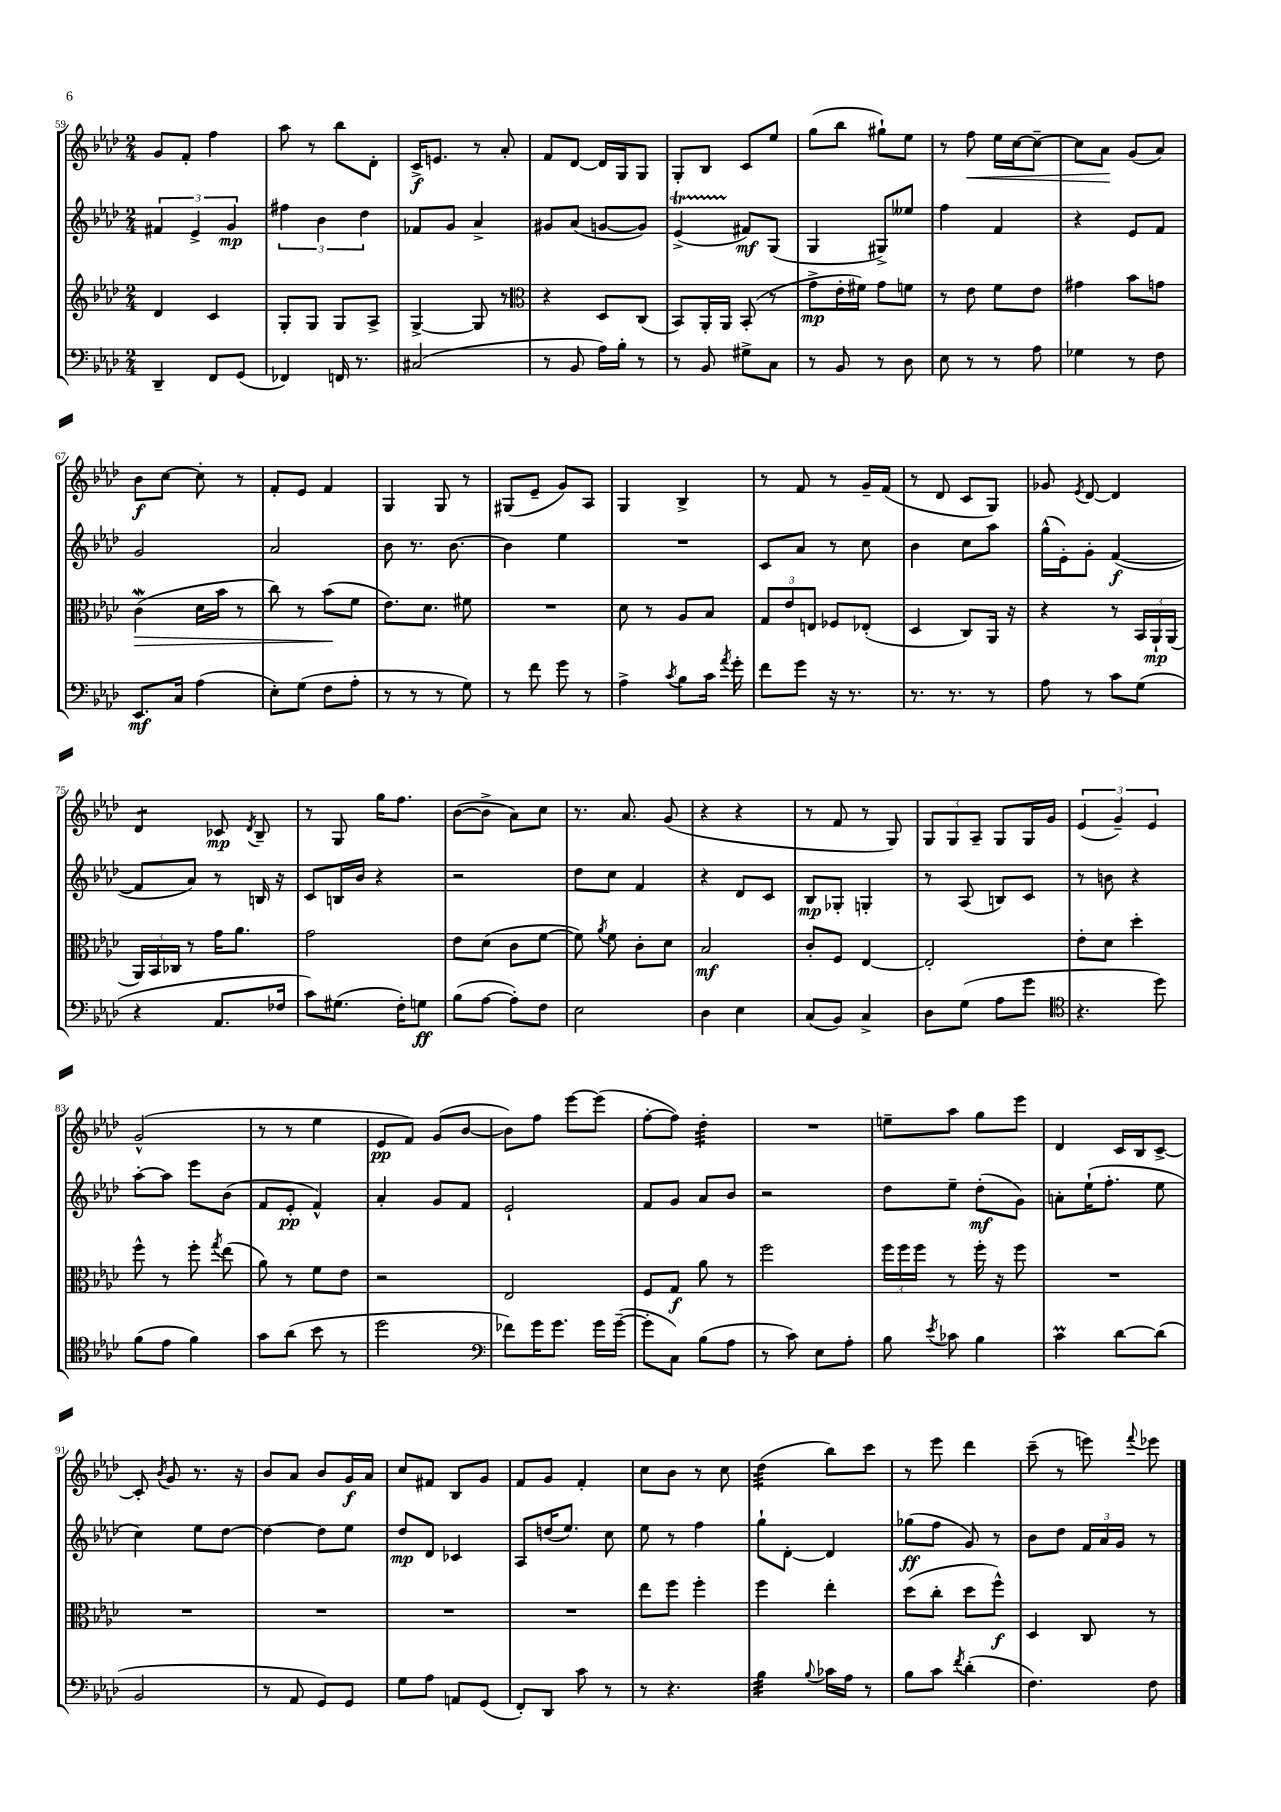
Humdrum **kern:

**kern	**kern	**kern	**kern
*staff4	*staff3	*staff2	*staff1
*clefF4	*clefG2	*clefG2	*clefG2
*k[b-e-a-d-]	*k[b-e-a-d-]	*k[b-e-a-d-]	*k[b-e-a-d-]
*M2/4	*M2/4	*M2/4	*M2/4
4DD-~	4d-	6f#	8g
.	.	.	8f'
.	.	6e-^	.
8FF	4c	.	4ff
.	.	6g	.
(8GG	.	.	.
=	=	=	=
4FF-)	8G'	6ff#	8aa-
.	8G	.	8r
.	.	6b-	.
16FF	8G	.	8bb-
8.r	.	.	.
.	.	6dd-	.
.	8A-^	.	8d-'
=	=	=	=
(2C#	[4G^	8f-	16c^
.	.	.	8.e
.	.	8g	.
.	8G]	4a-^	8r
.	8r	.	8a-'
=	=	=	=
*	*clefC3	*	*
8r	4r	8g#	8f
8BB-	.	(8a-	[8d-
16A-)	8D-	[8g	16d-]
16B-'	.	.	16G
8r	(8C	8g])	8G
=	=	=	=
8r	8BB-)	(4e-^	8G'
8BB-	16AA-'	.	8B-
.	16AA-	.	.
8G#^	(8BB-'	8f#)	8c
8C	8r	(8G	8ee-
=	=	=	=
8r	8g^	4G	(8gg
8BB-	16e-'	.	8bb-
.	16f#)	.	.
8r	8g	8G#^)	8gg#`)
8D-	8f	8ee--	8ee-
=	=	=	=
8E-	8r	4ff	8r
8r	8e-	.	8ff
8r	8f	4f	16ee-
.	.	.	[16cc
8A-	8e-	.	8cc~_
=	=	=	=
4G-	4g#	4r	8cc]
.	.	.	8a-
8r	8b-	8e-	(8g
8F	8g	8f	8a-)
=	=	=	=
8.EE-	(4c	2g	8b-
.	.	.	[8cc
16C	.	.	.
(4A-	16d-	.	8cc']
.	16b-	.	.
.	8r	.	8r
=	=	=	=
8E-')	8cc)	2a-	8f'
(8G	8r	.	8e-
8F	(8b-	.	4f
8A-'	8f	.	.
=	=	=	=
8r	8.e-)	8b-	4G
8r	.	8.r	.
.	8.d-	.	.
8r	.	.	8G
.	.	[8.b-	.
8G)	8f#	.	8r
=	=	=	=
8r	2r	4b-]	(8G#
8f	.	.	8e-~
8g	.	4ee-	8g)
8r	.	.	8A-
=	=	=	=
4A-^	8d-	2r	4G
.	8r	.	.
8qc	.	.	.
8B-	8A-	.	4B-^
16c	8B-	.	.
8qa-	.	.	.
16g'	.	.	.
=	=	=	=
8f	12G	8c	8r
.	12e-	.	.
8g	.	8a-	8f
.	12E	.	.
16r	8F-	8r	8r
8.r	.	.	.
.	(8E-'	8cc	16g~
.	.	.	(16f
=	=	=	=
8.r	4D-	4b-	8r
.	.	.	8d-
8.r	.	.	.
.	8C)	8cc	8c
8r	16AA-	8aa-	8G)
.	16r	.	.
=	=	=	=
8A-	4r	(16gg^^	8g-
.	.	16e-')	.
.	.	.	8qe-
8r	.	8g'	[8d-
8c	8r	([4f	4d-]
(8G	24BB-	.	.
.	24AA-`	.	.
.	(24AA-	.	.
=	=	=	=
4r	24AA-)	8f]	4d-
.	24BB-	.	.
.	24C-	.	.
.	8r	8a-)	.
8.AA-	16g	8r	8c-
.	8.a-	.	.
.	.	.	8qd-
.	.	16B	8B-~
16F-	.	16r	.
=	=	=	=
8c)	2g	8c	8r
(8.G#	.	16B	8G
.	.	16b-	.
.	.	4r	16gg
16F')	.	.	8.ff
8G	.	.	.
=	=	=	=
(8B-	8e-	2r	([8b-
[8A-	(8d-	.	8b-^]
8A-'])	8c	.	8a-)
8F	[8f	.	8cc
=	=	=	=
2E-	8f])	8dd-	8.r
.	8qa-	.	.
.	8f	8cc	.
.	.	.	8.a-
.	8c'	4f	.
.	8d-	.	(8g
=	=	=	=
4D-	2B-	4r	4r
4E-	.	8d-	4r
.	.	8c	.
=	=	=	=
(8C	8c'	8B-	8r
8BB-)	8F	8G-'	8f
4C^	[4E-	4G'	8r
.	.	.	8G)
=	=	=	=
8D-	2E-']	8r	12G
.	.	.	12G
(8G	.	(8A-	.
.	.	.	12A-~
8A-	.	8B)	8G
8g	.	8c	16G
.	.	.	16g
=	=	=	=
*clefC4	*	*	*
4.r	8e-'	8r	(6e-
.	8d-	8b	.
.	.	.	6g~)
.	4dd-'	4r	.
.	.	.	6e-
8dd-)	.	.	.
=	=	=	=
(8f	8ff^^	[8aa-'	(2g^^
8e-	8r	8aa-]	.
4f)	8ff'	8eee-	.
.	8qgg	.	.
.	(8ee-	(8b-	.
=	=	=	=
8g	8a-)	8f	8r
(8a-	8r	8e-'	8r
8b-	8f	4f^^)	4ee-
8r	8e-	.	.
=	=	=	=
2dd-	2r	4a-'	8e-
.	.	.	8f)
.	.	8g	(8g
.	.	8f	[8b-
=	=	=	=
*clefF4	*	*	*
8f-)	2E-	2e-`	8b-])
16g	.	.	8ff
8.g	.	.	.
.	.	.	[8eee-
16g	.	.	(8eee-]
([16g~	.	.	.
=	=	=	=
8g']	8F	8f	[8ff'
8C)	8G	8g	8ff])
(8B-	8a-	8a-	4dd-'
8A-	8r	8b-	.
=	=	=	=
8r	2ff	2r	2r
8c)	.	.	.
8E-	.	.	.
8A-'	.	.	.
=	=	=	=
8B-	24ff	8dd-	8ee~
.	24ff	.	.
.	24ff	.	.
8qe-	.	.	.
8c-	8r	8ee-~	8aa-
4B-	16ff'	(8dd-'	8gg
.	16r	.	.
.	8ff	8g)	8eee-
=	=	=	=
4c	2r	8a'	4d-
.	.	(16ee-`	.
.	.	8.ff'	.
[8d-	.	.	16c
.	.	.	16B-
(8d-]	.	8ee-	[8c^
=	=	=	=
2BB-	2r	4cc)	8c']
.	.	.	8qb-
.	.	.	8g
.	.	8ee-	8.r
.	.	[8dd-	.
.	.	.	16r
=	=	=	=
8r	2r	4dd-_	8b-
8AA-	.	.	8a-
8GG)	.	8dd-]	8b-
8GG	.	8ee-	16g
.	.	.	16a-
=	=	=	=
8G	2r	8dd-	8cc
8A-	.	8d-	8f#
8AA	.	4c-	8B-
(8GG	.	.	8g
=	=	=	=
8FF')	2r	8A-	8f
8DD-	.	(16dd	8g
.	.	8.ee-)	.
8c	.	.	4f'
8r	.	8cc	.
=	=	=	=
8r	8ee-	8ee-	8cc
4.r	8ff	8r	8b-
.	4ff'	4ff	8r
.	.	.	8cc
=	=	=	=
4B-	4ff	8gg`	(4dd-
.	.	[8d-'	.
8qqB-	.	.	.
16c-	4ee-'	4d-]	8bb-)
16A-	.	.	.
8r	.	.	8ccc
=	=	=	=
8B-	(8dd-	(8gg-	8r
8c	8cc'	8ff	8eee-
8qf	.	.	.
(4d-'	8dd-	8g)	4ddd-
.	8ff^^)	8r	.
=	=	=	=
4.F)	4D-	8b-	(8ccc~
.	.	8dd-	8r
.	8C	24f	8eee)
.	.	24a-	.
.	.	24g	.
.	.	.	8qqfff
8F	8r	8r	8eee-
==	==	==	==
*-	*-	*-	*-
